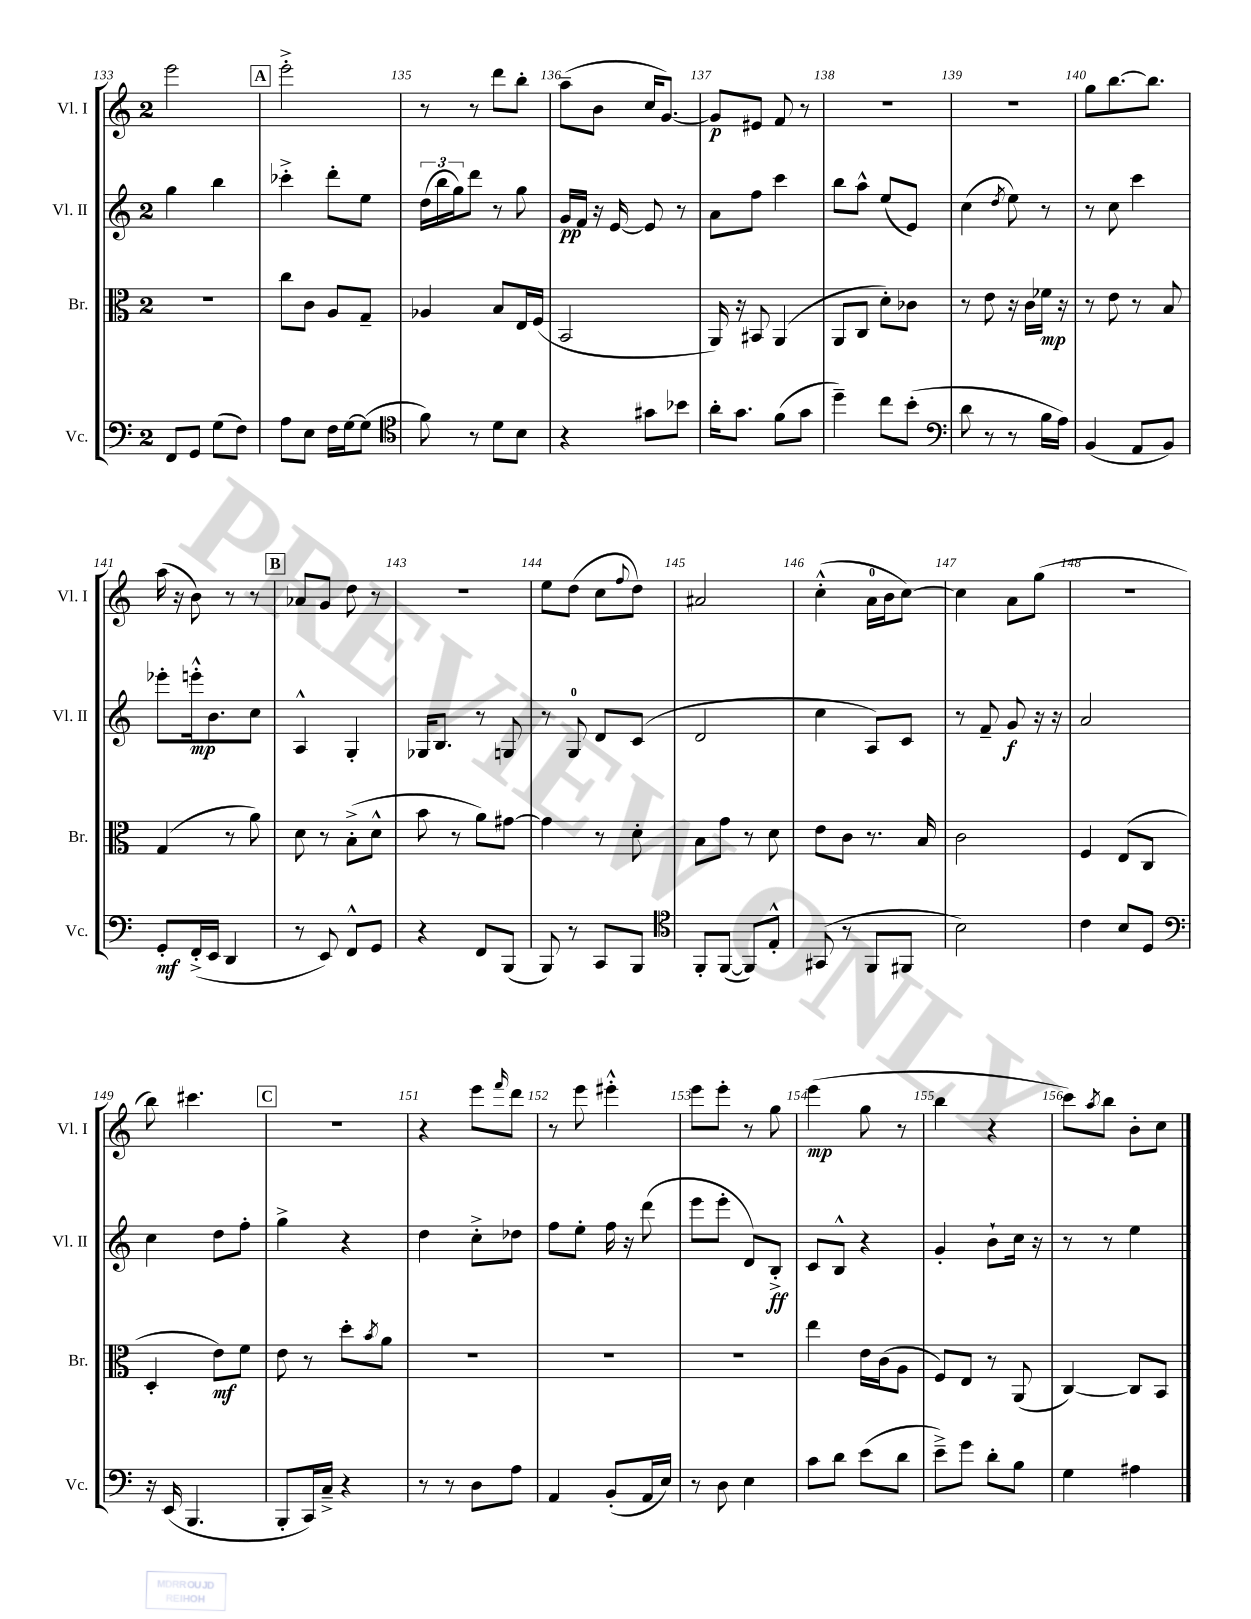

**kern	**kern	**kern	**kern
*staff4	*staff3	*staff2	*staff1
*clefF4	*clefC3	*clefG2	*clefG2
*k[]	*k[]	*k[]	*k[]
*M2/4	*M2/4	*M2/4	*M2/4
8FF	2r	4gg	2eee
8GG	.	.	.
(8G	.	4bb	.
8F)	.	.	.
=	=	=	=
8A	8cc	4ccc-'^	2eee'^
8E	8c	.	.
16F	8A	8ddd'	.
[16G	.	.	.
(8G]	8G~	8ee	.
=	=	=	=
*clefC4	*	*	*
8f)	4A-	(24dd	8r
.	.	24bb	.
.	.	24gg)	.
8r	.	8ddd	8r
8d	8B	8r	8ddd
8B	16E	8gg	8bb'
.	(16F	.	.
=	=	=	=
4r	2BB	16g	(8aa~
.	.	16f	.
.	.	16r	8b
.	.	[16e	.
8g#	.	8e]	16cc
.	.	.	[8.g)
8b-	.	8r	.
=	=	=	=
16a'	16AA)	8a	8g]
8.g	16r	.	.
.	8BB#	8ff	8e#
(8f	(4AA	4ccc	8f
8g	.	.	8r
=	=	=	=
4dd~)	8AA	8bb	2r
.	8C	8aa^^	.
8cc	8d')	(8ee	.
(8b'	8c-	8e)	.
=	=	=	=
*clefF4	*	*	*
8d	8r	(4cc	2r
8r	8e	.	.
.	.	8qdd	.
8r	16r	8ee)	.
.	16c	.	.
16B	16f-	8r	.
16A)	16r	.	.
=	=	=	=
(4BB	8r	8r	8gg
.	8e	8cc	[8.bb
8AA	8r	4ccc	.
.	.	.	8.bb]
8BB)	8B	.	.
=	=	=	=
8GG'	(4G	8eee-'	(16aa
.	.	.	16r
(16FF'^	.	16eee'^^	8b)
16EE	.	8.b	.
4DD	8r	.	8r
.	8a)	8cc	8r
=	=	=	=
8r	8d	4A^^	8a-
8EE)	8r	.	8g
8FF^^	(8B'^	4G'	8dd
8GG	8d^^	.	8r
=	=	=	=
4r	8b	16G-	2r
.	.	8.B	.
.	8r	.	.
8FF	8a)	8r	.
(8BBB	[8g#	8G	.
=	=	=	=
8BBB)	4g#]	8r	8ee
8r	.	8G	(8dd
8CC	8r	8d	8cc
.	.	.	8qqff
8BBB	8d'	(8c	8dd)
=	=	=	=
*clefC4	*	*	*
8FF'	8B	2d	2a#
([8FF	8g	.	.
8FF])	8r	.	.
8E'^^	8d	.	.
=	=	=	=
(8GG#	8e	4cc	(4cc'^^
8r	8c	.	.
8FF	8.r	8A)	16a
.	.	.	16b
8FF#	.	8c	[8cc)
.	16B	.	.
=	=	=	=
2B)	2c	8r	4cc]
.	.	8f~	.
.	.	8g	8a
.	.	16r	(8gg
.	.	16r	.
=	=	=	=
4c	4F	2a	2r
8B	(8E	.	.
8D	8C	.	.
=	=	=	=
*clefF4	*	*	*
16r	4D'	4cc	8bb)
(16EE	.	.	.
4.BBB	.	.	4.ccc#
.	8e)	8dd	.
.	8f	8ff'	.
=	=	=	=
8BBB'	8e	4gg^	2r
16CC)	8r	.	.
16C~^	.	.	.
4r	8dd'	4r	.
.	8qb	.	.
.	8a	.	.
=	=	=	=
8r	2r	4dd	4r
8r	.	.	.
8D	.	8cc'^	8eee
.	.	.	16qqfff
8A	.	8dd-	8ddd
=	=	=	=
4AA	2r	8ff	8r
.	.	8ee'	8eee
(8BB'	.	16ff	4eee#'^^
.	.	16r	.
16AA	.	(8ddd	.
16E)	.	.	.
=	=	=	=
8r	2r	8eee	8eee
8D	.	8eee'	8eee'
4E	.	8d)	8r
.	.	8B'^	8gg
=	=	=	=
8c	4ee	8c	(4eee
8d	.	8B^^	.
(8e	16e	4r	8gg
.	(16c	.	.
8d	8A	.	8r
=	=	=	=
8e~^)	8F)	4g'	4bb
8g	8E	.	.
8d'	8r	8b`	4r
8B	(8AA	16cc	.
.	.	16r	.
=	=	=	=
4G	[4C)	8r	8ccc)
.	.	.	8qaa
.	.	8r	8bb
4A#	8C]	4ee	8b'
.	8BB	.	8cc
==	==	==	==
*-	*-	*-	*-
